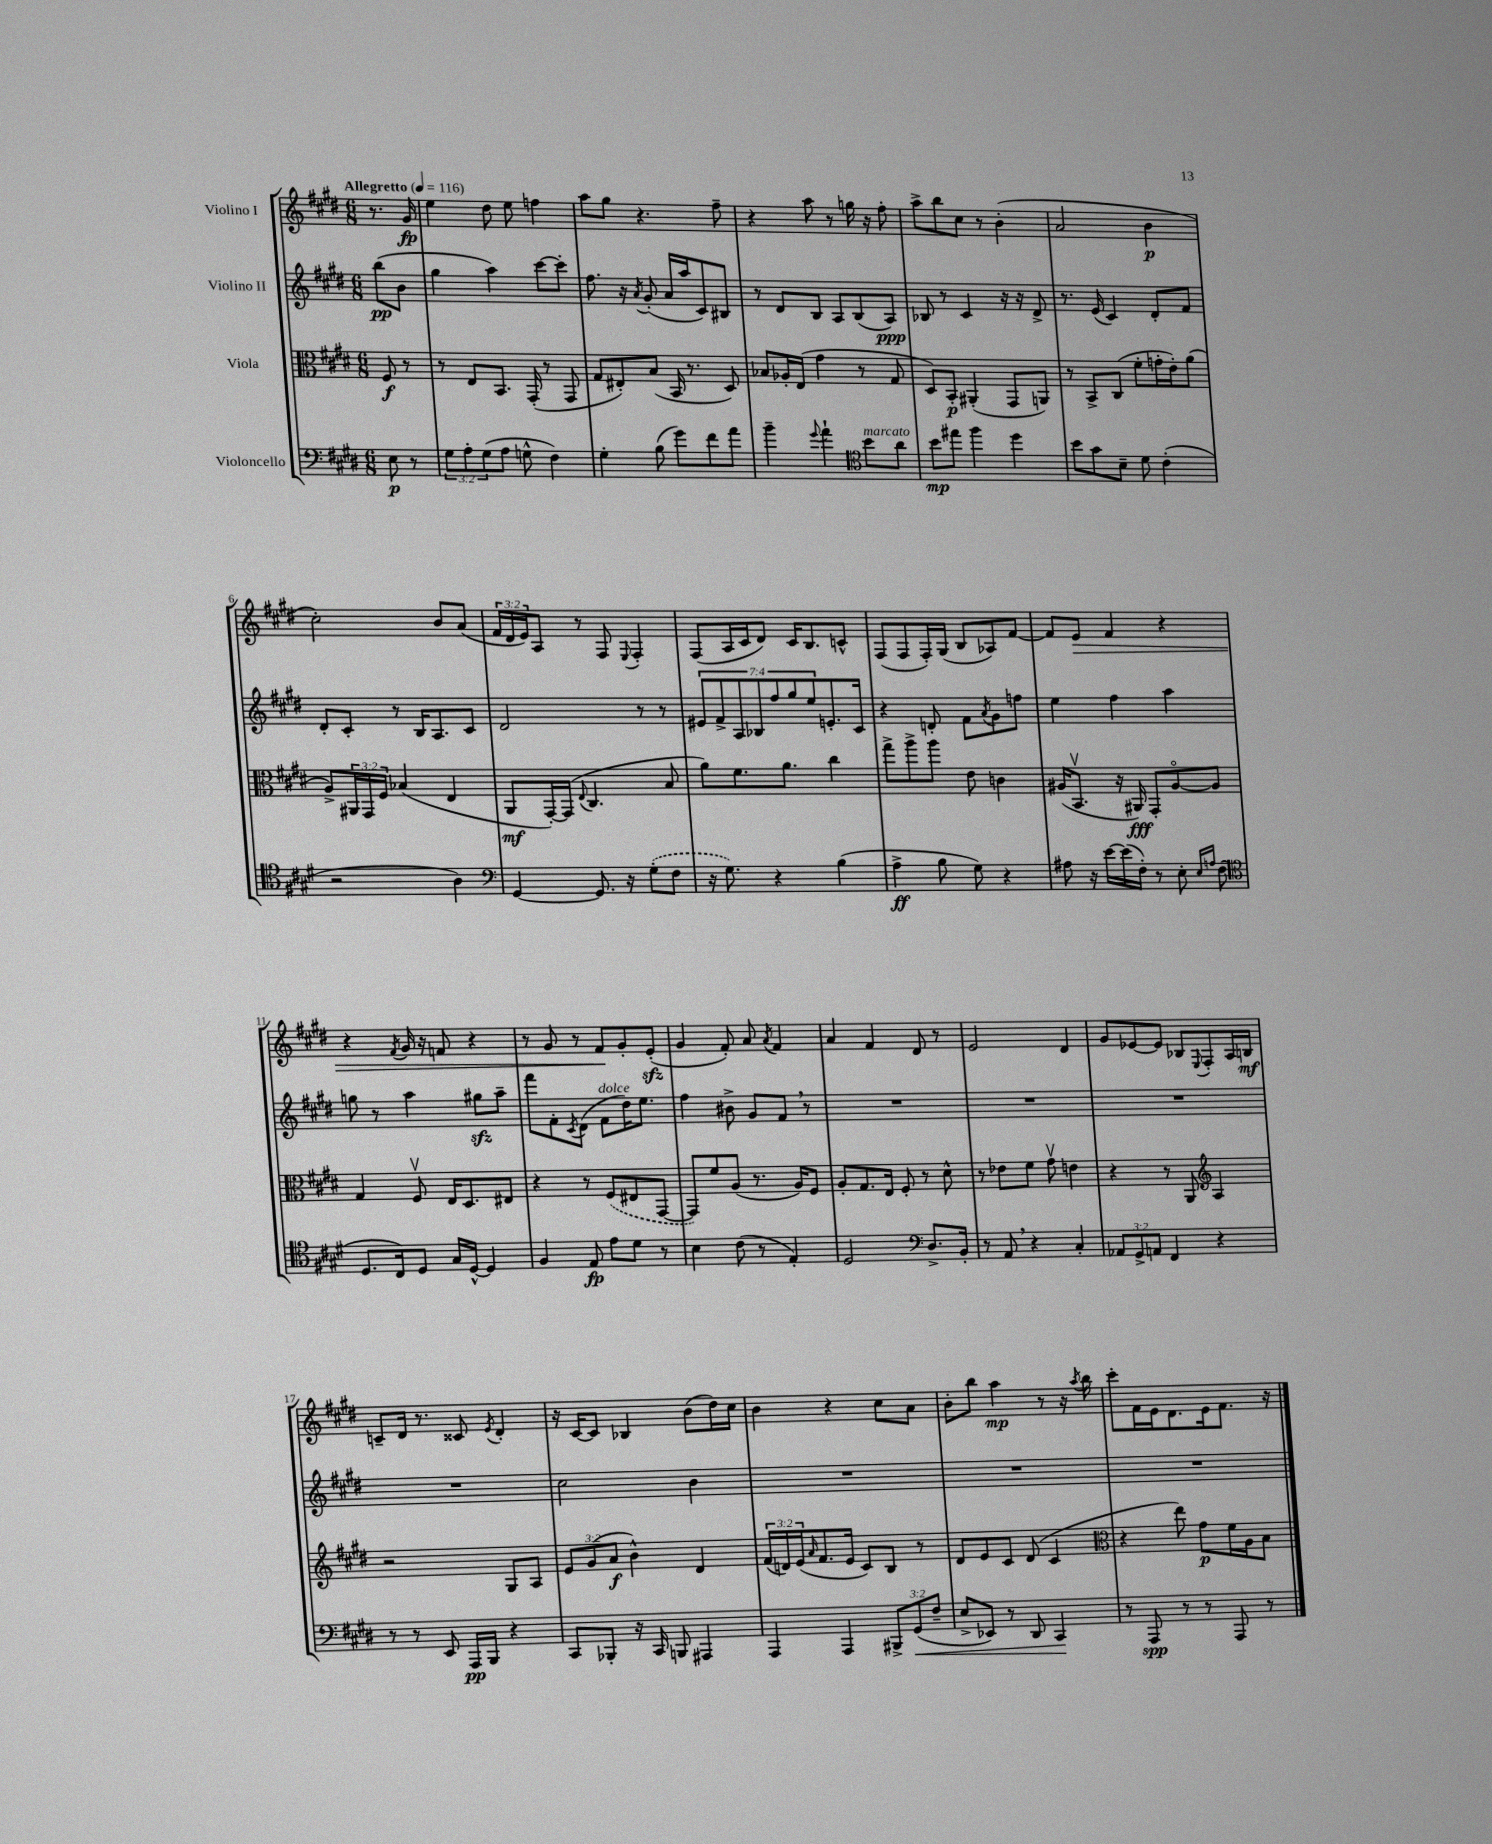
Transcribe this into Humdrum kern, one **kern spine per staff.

**kern	**kern	**kern	**kern
*staff4	*staff3	*staff2	*staff1
*clefF4	*clefC3	*clefG2	*clefG2
*k[f#c#g#d#]	*k[f#c#g#d#]	*k[f#c#g#d#]	*k[f#c#g#d#]
*M6/8	*M6/8	*M6/8	*M6/8
*MM116	*MM116	*MM116	*MM116
8E	8F#	(8bb	8.r
8r	8r	8b	.
.	.	.	16g#
=	=	=	=
12G#	8r	4gg#	4ee
12A'	.	.	.
.	8E	.	.
(12G#	.	.	.
8A	8.BB	4aa)	8dd#
8G^^	.	.	8ee
.	(16GG#'	.	.
4F#)	8r	[8ccc#	4ff
.	8GG#	8ccc#']	.
=	=	=	=
4G#'	8G#	8.ff#	8aa
.	8E#')	.	8gg#
.	.	16r	.
.	.	8qa	.
(8B	(8B	(8g#'	4.r
8g#)	16BB	16a	.
.	8.r	16aa	.
8f#	.	8c#)	.
8a	8D#)	8B#	8ff#~
=	=	=	=
4b~	8B-	8r	4r
.	16A-'	8d#	.
.	(16E	.	.
8qqg#	.	.	.
4a`	4g#	8B	8aa
.	.	8A	8r
*clefC4	*	*	*
8b	8r	(8B	16gg
.	.	.	16r
8a	8G#	8A)	8ff#'
=	=	=	=
8b	8D#)	8B-	8aa^
8ee#	8BB'	8r	8bb
4ff#	(4AA#'	4c#	8cc#
.	.	.	8r
4dd#	8GG#	16r	(4b'
.	.	16r	.
.	8AA)	8d#^	.
=	=	=	=
8b	8r	8.r	2a
8g#	8BB^	.	.
.	.	(16e	.
8B~	(8C#	4c#)	.
8d#	8f#'	.	.
(4c#'	16g'	8d#'	4b
.	16e')	.	.
.	(8a	8f#	.
=	=	=	=
2r	8A^)	8d#'	2cc#')
.	24AA#	8c#'	.
.	24GG#	.	.
.	24F#	.	.
.	(4B-	8r	.
.	.	16B	.
.	.	8.A	.
4A)	4E	.	8b
.	.	8c#	(8a
=	=	=	=
*clefF4	*	*	*
[4GG#	8AA	2d#	24f#
.	.	.	24d#
.	.	.	24e)
.	[16GG#')	.	8A
.	(16GG#]	.	.
.	8qqE	.	.
8.GG#]	4.C#	.	8r
.	.	.	8F#
16r	.	.	.
.	.	.	8qqE
(8G#'	.	8r	4F#'
8F#	8B	8r	.
=	=	=	=
16r	8a)	14e#	(8F#
8.G#)	.	.	.
.	.	14f#^	.
.	8.f#	.	16A
.	.	14A	.
.	.	.	16c#
.	.	14B-	.
4r	.	.	8d#)
.	.	14ff#	.
.	8.a	.	.
.	.	14gg#	.
.	.	.	16c#
.	.	14ee	.
.	.	.	8.B
(4B	4cc#	8.e'	.
.	.	.	8c^^
.	.	16c#	.
=	=	=	=
4A^	8gg#^	4r	(8F#
.	8aa^	.	8F#
8B	8aa	8d'	16F#')
.	.	.	(16G#
8G#)	8e	8f#	8B
.	.	8qa	.
4r	4c	8g#	8A-)
.	.	8ff	[8f#
=	=	=	=
8A#	(16A#	4ee	8f#]
.	8.BBv	.	.
16r	.	.	8e
[16e	.	.	.
(16e]	16r	4ff#	4f#
16F#')	16AA#)	.	.
8r	8GG#'	.	.
8E'	[8A#o	4aa	4r
16qqE	.	.	.
16qqA	.	.	.
(8F#	8A#]	.	.
=	=	=	=
*clefC4	*	*	*
8.D#	4G#	8gg	4r
.	.	8r	.
16C#)	.	.	.
.	.	.	8qf#
8D#	8F#v	4aa	16g#
.	.	.	16r
16G#	16E	.	8f
[16D#^^	8.D#	.	.
4D#]	.	8gg#	4r
.	8E#	8aa~	.
=	=	=	=
4F#	4r	8fff#	8r
.	.	8f#'	8g#
.	.	8qc#	.
8E	8r	(8d#	8r
8e	(8F#	8f#	8f#
8d#	8E#	16dd#)	8g#'
.	.	8.ee	.
8r	[8GG#	.	(8e'
=	=	=	=
4B	8GG#])	4ff#	4g#
.	8f#	.	.
(8c#	(8A	8b#^	8f#')
8r	8.r	8g#	8a
.	.	.	8qa
4E')	.	8f#	4f#
.	16A)	.	.
.	8F#	8r	.
=	=	=	=
2D#	8A'	2.r	4a
.	8.G#	.	.
.	.	.	4f#
.	16E	.	.
.	8F#'	.	.
*clefF4	*	*	*
8.D#^	8r	.	8d#
.	8d#^^	.	8r
16BB'	.	.	.
=	=	=	=
8r	8r	2.r	2e
8AA	8e-	.	.
4r	8f#	.	.
.	8g#v	.	.
4C#'	4e	.	4d#
=	=	=	=
12AA-	4r	2.r	8g#
12GG#^	.	.	.
.	.	.	[8e-
12AA	.	.	.
4FF#	8r	.	8e-]
.	8AA	.	8B-
*	*clefG2	*	*
.	.	.	8qqE
4r	4A	.	8F#'
.	.	.	16A
.	.	.	16B
=	=	=	=
8r	2r	2.r	8c~
8r	.	.	16d#
.	.	.	8.r
8EE	.	.	.
16AAA	.	.	8c##
16BBB	.	.	.
.	.	.	8qe
4r	8G#	.	4d#'
.	8A	.	.
=	=	=	=
8CC#	12e	2cc#	16r
.	.	.	[16c#
.	(12g#	.	.
8BBB-'	.	.	8c#]
.	12a	.	.
16r	4b^^)	.	4B-
16CC#	.	.	.
8BBB	.	.	.
4AAA#	4d#	4b	(8b
.	.	.	16dd#)
.	.	.	16cc#
=	=	=	=
4AAA	(24f#	2.r	4b
.	24d)	.	.
.	(24e	.	.
.	16qqa	.	.
.	8.f#	.	.
4AAA	.	.	4r
.	16e	.	.
.	8c#)	.	.
12BBB#^	8B	.	8cc#
(12GG#	.	.	.
.	8r	.	8a
12F#~	.	.	.
=	=	=	=
8E^	8d#	2.r	8b'
8EE-)	8e	.	8bb
8r	8c#	.	4aa
8DD#	(8d#	.	.
4CC#	4c#	.	8r
.	.	.	16r
.	.	.	8qaa
.	.	.	16bb
=	=	=	=
*	*clefC3	*	*
8r	4r	2.r	8ccc#'
8AAA	.	.	16f#
.	.	.	16e
8r	8ee)	.	8.d#
8r	8g#	.	.
.	.	.	16e
8AAA	16f#	.	8.f#
.	16A	.	.
8r	8B	.	.
.	.	.	16r
==	==	==	==
*-	*-	*-	*-
